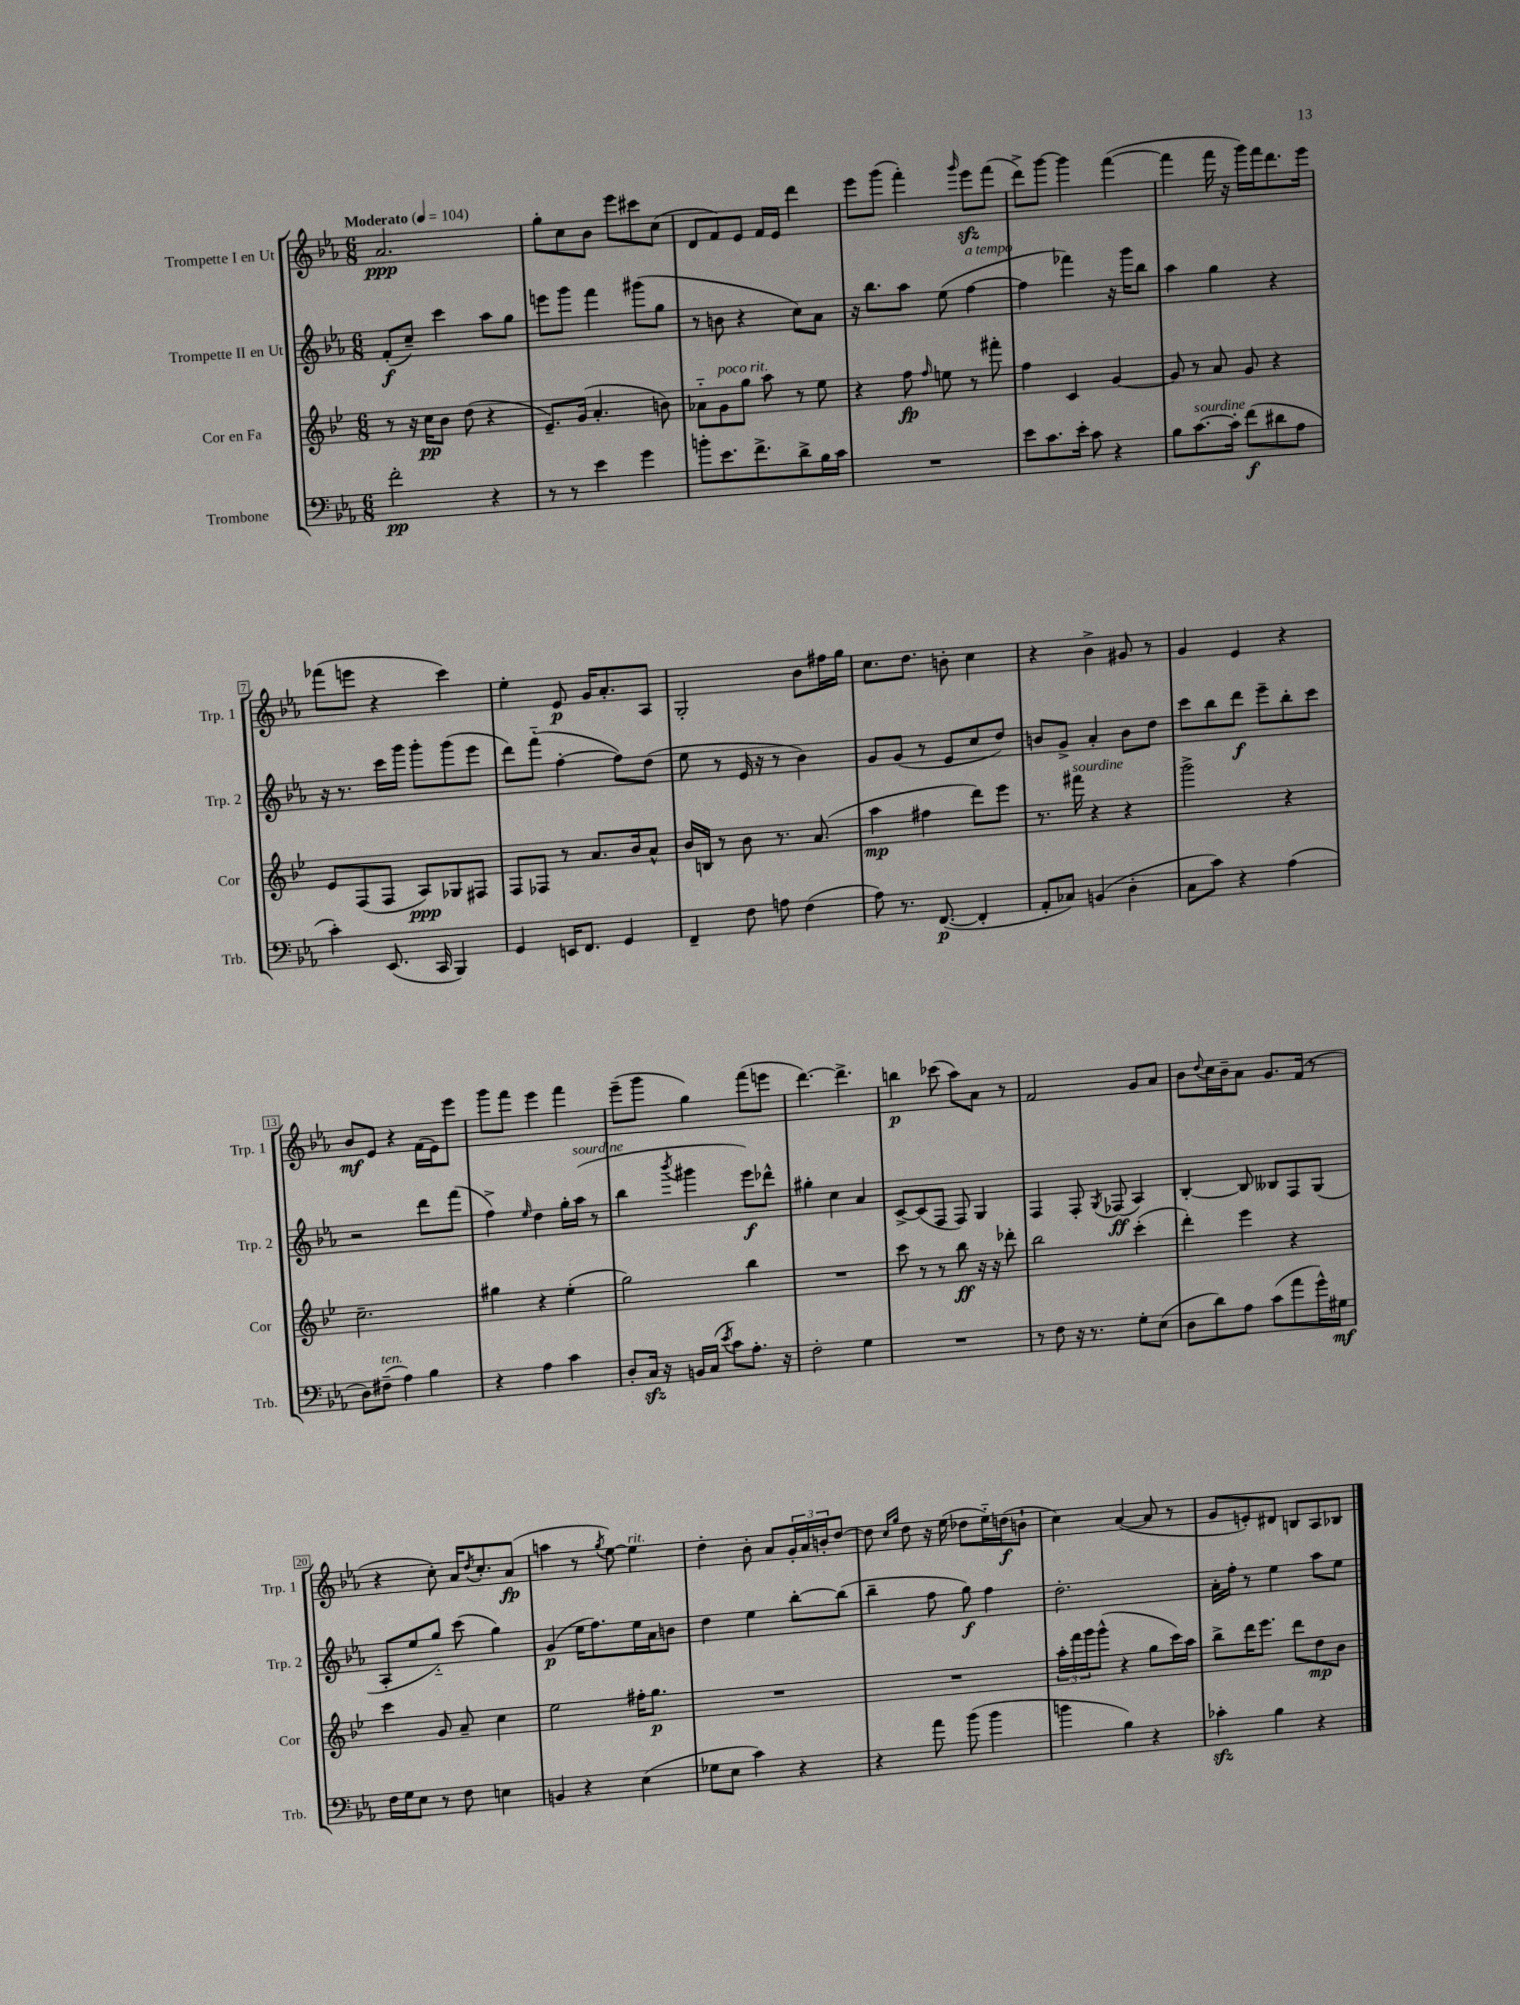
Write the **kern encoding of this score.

**kern	**dynam	**kern	**dynam	**kern	**dynam	**kern	**dynam
*part4	*part4	*part3	*part3	*part2	*part2	*part1	*part1
*staff4	*staff4	*staff3	*staff3	*staff2	*staff2	*staff1	*staff1
*I"Trombone	*	*I"Cor en Fa	*	*I"Trompette II en Ut	*	*I"Trompette I en Ut	*
*I'Trb.	*	*I'Cor	*	*I'Trp. 2	*	*I'Trp. 1	*
*clefF4	*	*clefG2	*	*clefG2	*	*clefG2	*
*k[b-e-a-]	*	*k[b-e-]	*	*k[b-e-a-]	*	*k[b-e-a-]	*
*M6/8	*	*M6/8	*	*M6/8	*	*M6/8	*
*MM104	*	*MM104	*	*MM104	*	*MM104	*
=1	=1	=1	=1	=1	=1	=1	=1
!	!	!	!	!	!	!LO:TX:a:B:t=Moderato	!
2f'\	pp	8r	.	(8f'/L	f	2.a-/	ppp
.	.	16r	.	8cc~/J)	.	.	.
.	.	16cc\KL	pp	.	.	.	.
.	.	8b-\J	.	4ccc\	.	.	.
.	.	(8dd\	.	.	.	.	.
4r	.	4r	.	8aa-\L	.	.	.
.	.	.	.	8gg\J	.	.	.
=2	=2	=2	=2	=2	=2	=2	=2
8r	.	8.e-~/L)	.	8eeen\L	.	8gg'\L	.
8r	.	.	.	8ggg\J	.	8cc\	.
.	.	(16g/Jk	.	.	.	.	.
4e-\	.	4.a'/	.	4fff\	.	8b-\J	.
.	.	.	.	.	.	8eee-\L	.
4g\	.	.	.	(8ggg#X\L	.	8ccc#X\	.
.	.	8bn\)	.	8gg\J	.	(8cc\J	.
=3	=3	=3	=3	=3	=3	=3	=3
8bn'\L	.	8a-X\L	.	8r	.	8d/L	.
!	!	!LO:TX:a:i:t=poco rit.	!	!	!	!	!
8.e-\	.	8g\	.	8bn\	.	8f/)	.
.	.	8gg\J	.	4r	.	8e-/J	.
8.f^\	.	.	.	.	.	.	.
.	.	8aa\	.	.	.	16f/LL	.
.	.	.	.	.	.	16e-/JJ	.
8d^\	.	8r	.	8cc\L)	.	4ddd\	.
16B-\L	.	8ee-\	.	8a-\J	.	.	.
16c\JJ	.	.	.	.	.	.	.
=4	=4	=4	=4	=4	=4	=4	=4
2.r	.	4r	.	16r	.	8eee-\L	.
.	.	.	.	8.bb-\L	.	.	.
.	.	.	.	.	.	(8ggg\J	.
.	.	8ff\	fp	8aa-\J	.	4fff'\)	.
.	.	16qqff/	.	.	.	.	.
.	.	8een\	.	(8ee-\	.	.	.
.	.	.	.	.	.	16qqggg/	.
!	!	!	!	!LO:TX:a:i:t=a tempo	!	!	!
.	.	8r	.	[4ff\	.	8eee-zz\L	.
.	.	8fff#X'\	.	.	.	(8fff\J	.
=5	=5	=5	=5	=5	=5	=5	=5
8e-\L	.	4ff\	.	4ff\]	.	8ddd^\L)	.
8.c\	.	.	.	.	.	[8ggg\J	.
.	.	4c/	.	4fff-X\)	.	4ggg\]	.
16e-'\Jk	.	.	.	.	.	.	.
8c\	.	.	.	.	.	.	.
4r	.	[4g/	.	16r	.	([4fff\	.
.	.	.	.	16ggg\KL	.	.	.
.	.	.	.	8bb-\J	.	.	.
=6	=6	=6	=6	=6	=6	=6	=6
8B-\L	.	8g/]	.	4aa-\	.	4fff\]	.
!LO:TX:a:i:t=sourdine	!	!	!	!	!	!	!
[8.c\	.	8r	.	.	.	.	.
.	.	8a/	.	4gg\	.	16fff\	.
16c'\Jk]	.	.	.	.	.	16r	.
(8f\L	f	8g/	.	.	.	16ggg\LL)	.
.	.	.	.	.	.	16fff\J	.
8d#X\	.	4r	.	4r	.	8.ddd\	.
8A-\J	.	.	.	.	.	.	.
.	.	.	.	.	.	16eee-\Jk	.
!!LO:LB:g=z
=7	=7	=7	=7	=7	=7	=7	=7
4c'\)	.	8e-/L	.	16r	.	(8fff-X\L	.
.	.	.	.	8.r	.	.	.
.	.	(8F/	.	.	.	8eeen\J	.
(8.EE-/	.	8F/J	.	16ccc\LL	.	4r	.
.	.	.	.	16ggg\JJ	.	.	.
.	.	8A/L)	ppp	8ggg'\L	.	.	.
16CC/	.	.	.	.	.	.	.
4BBB-/)	.	8G-X/	.	(8ggg\	.	4ccc\)	.
.	.	8F#X/J	.	8eee-\J	.	.	.
=8	=8	=8	=8	=8	=8	=8	=8
4GG/	.	8F/L	.	8ddd\L)	.	4ee-'\	.
.	.	8F-X/J	.	(8fff\J	.	.	.
16EEn/KL	.	8r	.	[4ff'\	.	8e-/	p
8.FF/J	.	.	.	.	.	.	.
.	.	8.a/L	.	.	.	16g/KL	.
.	.	.	.	.	.	8.a-'/	.
4GG/	.	.	.	8ff\L])	.	.	.
.	.	16b-/k	.	.	.	.	.
.	.	8a^^/J	.	(8dd\J	.	8A-/J	.
=9	=9	=9	=9	=9	=9	=9	=9
4FF~/	.	16b-/LL	.	8ee-\	.	2G'/	.
.	.	16Bn/JJ	.	.	.	.	.
.	.	8r	.	8r	.	.	.
8F\	.	8b-\	.	16e-/	.	.	.
.	.	.	.	16r	.	.	.
8An\	.	8.r	.	8r	.	.	.
(4F\	.	.	.	4b-\)	.	8b-\L	.
.	.	(8.a/	.	.	.	.	.
.	.	.	.	.	.	16ff#X\L	.
.	.	.	.	.	.	16gg\JJ	.
=10	=10	=10	=10	=10	=10	=10	=10
8A-\)	.	4aa\	mp	8g/L	.	8.cc\L	.
8.r	.	.	.	(8g/J	.	.	.
.	.	.	.	.	.	8.dd\J	.
.	.	4ff#X\	.	8r	.	.	.
([8.FF/	p	.	.	.	.	.	.
.	.	.	.	8e-/L	.	8bn'\	.
4FF'/]	.	8ddd\L)	.	8cc/	.	4cc\	.
.	.	8eee-\J	.	8dd/J)	.	.	.
=11	=11	=11	=11	=11	=11	=11	=11
8AA-'/L	.	8.r	.	8bn/L	.	4r	.
8C-X/J)	.	.	.	8g^/J	.	.	.
!	!	!LO:TX:a:i:t=sourdine	!	!	!	!	!
.	.	16fff#X\	.	.	.	.	.
(4BBn/	.	4r	.	4a-'/	.	4b-^\	.
4D'\	.	4r	.	8b\L	.	8g#X/	.
.	.	.	.	8dd\J	.	8r	.
=12	=12	=12	=12	=12	=12	=12	=12
8C\L	.	2ggg^\	.	8ccc\L	.	4g/	.
8c\J)	.	.	.	8bb-\	.	.	.
4r	.	.	.	8ddd\J	f	4e-/	.
.	.	.	.	8eee-~\L	.	.	.
(4A-\	.	4r	.	8bb-'\	.	4r	.
.	.	.	.	8ccc\J	.	.	.
!!LO:LB:g=z
=13	=13	=13	=13	=13	=13	=13	=13
8D\L)	.	2.cc~\	.	2r	.	8b-/L	mf
!LO:TX:a:i:t=ten.	!	!	!	!	!	!	!
(8F#X~\J	.	.	.	.	.	8e-/J	.
4A-\)	.	.	.	.	.	4r	.
4B-\	.	.	.	8ddd\L	.	(16f\LL	.
.	.	.	.	.	.	16e-\J)	.
.	.	.	.	(8fff\J	.	8eee-\J	.
=14	=14	=14	=14	=14	=14	=14	=14
4r	.	4gg#X\	.	4ff^\)	.	8ggg\L	.
.	.	.	.	.	.	8fff\J	.
.	.	.	.	16qqee-/	.	.	.
4A-\	.	4r	.	4dd\	.	4eee-\	.
4c\	.	(4ee-'\	.	16gg'\LL	.	4fff\	.
!	!	!	!	!LO:TX:a:i:t=sourdine	!	!	!
.	.	.	.	(16aa-\JJ	.	.	.
.	.	.	.	8r	.	.	.
=15	=15	=15	=15	=15	=15	=15	=15
8D'/L	.	2gg\)	.	4bb-\	.	(8eee-~\L	.
16Czz/Jk	.	.	.	.	.	8ggg\J	.
16r	.	.	.	.	.	.	.
.	.	.	.	8qbbb-/	.	.	.
16BBn/LL	.	.	.	4ggg#X\	.	4gg\)	.
(16C/JJ	.	.	.	.	.	.	.
8qe-/	.	.	.	.	.	.	.
8c\L)	.	.	.	.	.	.	.
8.A-'\J	.	4bb-\	.	8eee-\L)	f	(8fff\L	.
.	.	.	.	8ddd-X^^\J	.	8eeen\J	.
16r	.	.	.	.	.	.	.
=16	=16	=16	=16	=16	=16	=16	=16
2F'\	.	2.r	.	4gg#X'\	.	[4.ddd\)	.
.	.	.	.	4cc\	.	.	.
.	.	.	.	.	.	4.ddd^\]	.
4G\	.	.	.	4a-/	.	.	.
=17	=17	=17	=17	=17	=17	=17	=17
2.r	.	8ccc\	.	[8c^/L	.	4bbn\	p
.	.	8r	.	(8c/]	.	.	.
.	.	8r	.	8F/J	.	(8ccc-X\	.
.	.	8bb-\	ff	8F/)	.	8aa-\L)	.
.	.	16r	.	4G/	.	8a-\J	.
.	.	16r	.	.	.	.	.
.	.	8ddd-X'\	.	.	.	8r	.
=18	=18	=18	=18	=18	=18	=18	=18
8r	.	2bb-\	.	4F/	.	2f/	.
8F\	.	.	.	.	.	.	.
16r	.	.	.	8F'/	.	.	.
8.r	.	.	.	.	.	.	.
.	.	.	.	8qG/	.	.	.
.	.	.	.	(8F-X/	ff	.	.
8G'\L	.	(4ccc'\	.	4A-/)	.	8g/L	.
(8E-\J	.	.	.	.	.	8a-/J	.
=19	=19	=19	=19	=19	=19	=19	=19
8D\L	.	4ddd'\)	.	[4B-'/	.	8b-\L	.
.	.	.	.	.	.	8qqdd/	.
8d\)	.	.	.	.	.	16cc\L	.
.	.	.	.	.	.	16b-~\J	.
8A-\J	.	4eee-\	.	8B-/]	.	8a-\J	.
(8c\L	.	.	.	8B--X/L	.	8.g/L	.
8a-\	.	4r	.	8F/	.	.	.
.	.	.	.	.	.	(16f/Jk	.
16g^^\L)	.	.	.	(8G/J	.	8r	.
16G#X\JJ	mf	.	.	.	.	.	.
!!LO:LB:g=z
=20	=20	=20	=20	=20	=20	=20	=20
16F\LL	.	4ccc\	.	8A-'/L	.	4r	.
16G\J	.	.	.	.	.	.	.
8E-\J	.	.	.	8ee-/	.	.	.
8r	.	8g/	.	8gg/J)	.	8cc'\)	.
8F\	.	8a~/	.	(8ccc\	.	16a-/KL	.
.	.	.	.	.	.	8qdd/	.
.	.	.	.	.	.	8.cc'/	.
4En\	.	4cc\	.	4gg\)	.	.	.
.	.	.	.	.	.	(8a-/J	fp
=21	=21	=21	=21	=21	=21	=21	=21
4BBn/	.	2ee-\	.	(4g/	p	4aan\	.
4r	.	.	.	16ee-\KL	.	8r	.
.	.	.	.	8.ff\)	.	.	.
.	.	.	.	.	.	8qgg/	.
.	.	.	.	.	.	[8ee-\)	.
!	!	!	!	!	!	!LO:TX:a:i:t=rit.	!
(4E-\	.	16ff#X'\KL	.	16ee-\L	.	4ee-\]	.
.	.	8.gg\J	p	16a-\J	.	.	.
.	.	.	.	8bn\J	.	.	.
=22	=22	=22	=22	=22	=22	=22	=22
8G-X\L	.	2.r	.	4dd\	.	4dd'\	.
8E-\J	.	.	.	.	.	.	.
4c\)	.	.	.	4ee-\	.	8b-'\	.
.	.	.	.	.	.	8a-/L	.
4r	.	.	.	[8bb-'\L	.	24g'/L	.
.	.	.	.	.	.	24a-/	.
.	.	.	.	.	.	24bn'/J	.
.	.	.	.	(8bb-\J]	.	[8dd/J	.
=23	=23	=23	=23	=23	=23	=23	=23
4r	.	2.r	.	4bb-~\	.	8dd\]	.
.	.	.	.	.	.	16qqcc/LL	.
.	.	.	.	.	.	16qqgg/JJ	.
.	.	.	.	.	.	8dd\	.
8a-\	.	.	.	8ff\	.	16r	.
.	.	.	.	.	.	(16ee-\	.
(8b-\	.	.	.	8gg\)	f	8dd-X\L	.
4b-\	.	.	.	4ff\	.	16ee-\L)	.
.	.	.	.	.	.	(16ddn\J	f
.	.	.	.	.	.	8bn`\J	.
=24	=24	=24	=24	=24	=24	=24	=24
4bn\	.	24aa'\LL	.	2.dd'\	.	4cc\)	.
.	.	24fff\	.	.	.	.	.
.	.	24ggg\J	.	.	.	.	.
.	.	(8ggg^^\J	.	.	.	.	.
4B-\)	.	4r	.	.	.	([4a-/	.
4r	.	8gg\L	.	.	.	8a-/]	.
.	.	16ccc\L)	.	.	.	8r	.
.	.	16aa\JJ	.	.	.	.	.
=25	=25	=25	=25	=25	=25	=25	=25
4c-Xzz'\	.	8bb-^\L	.	16a-'\LL	.	8g/L	.
.	.	.	.	16ff'\JJ	.	.	.
.	.	16ddd\K	.	8r	.	8en'/)	.
.	.	8.eee-\J	.	.	.	.	.
4B-\	.	.	.	4ee-\	.	8d#X/J	.
.	.	8ddd\L	.	.	.	8Bn/L	.
4r	.	8dd\	mp	8aa-\L	.	8A-/	.
.	.	8b-\J	.	8ee-\J	.	8B-X/J	.
==	==	==	==	==	==	==	==
*-	*-	*-	*-	*-	*-	*-	*-
